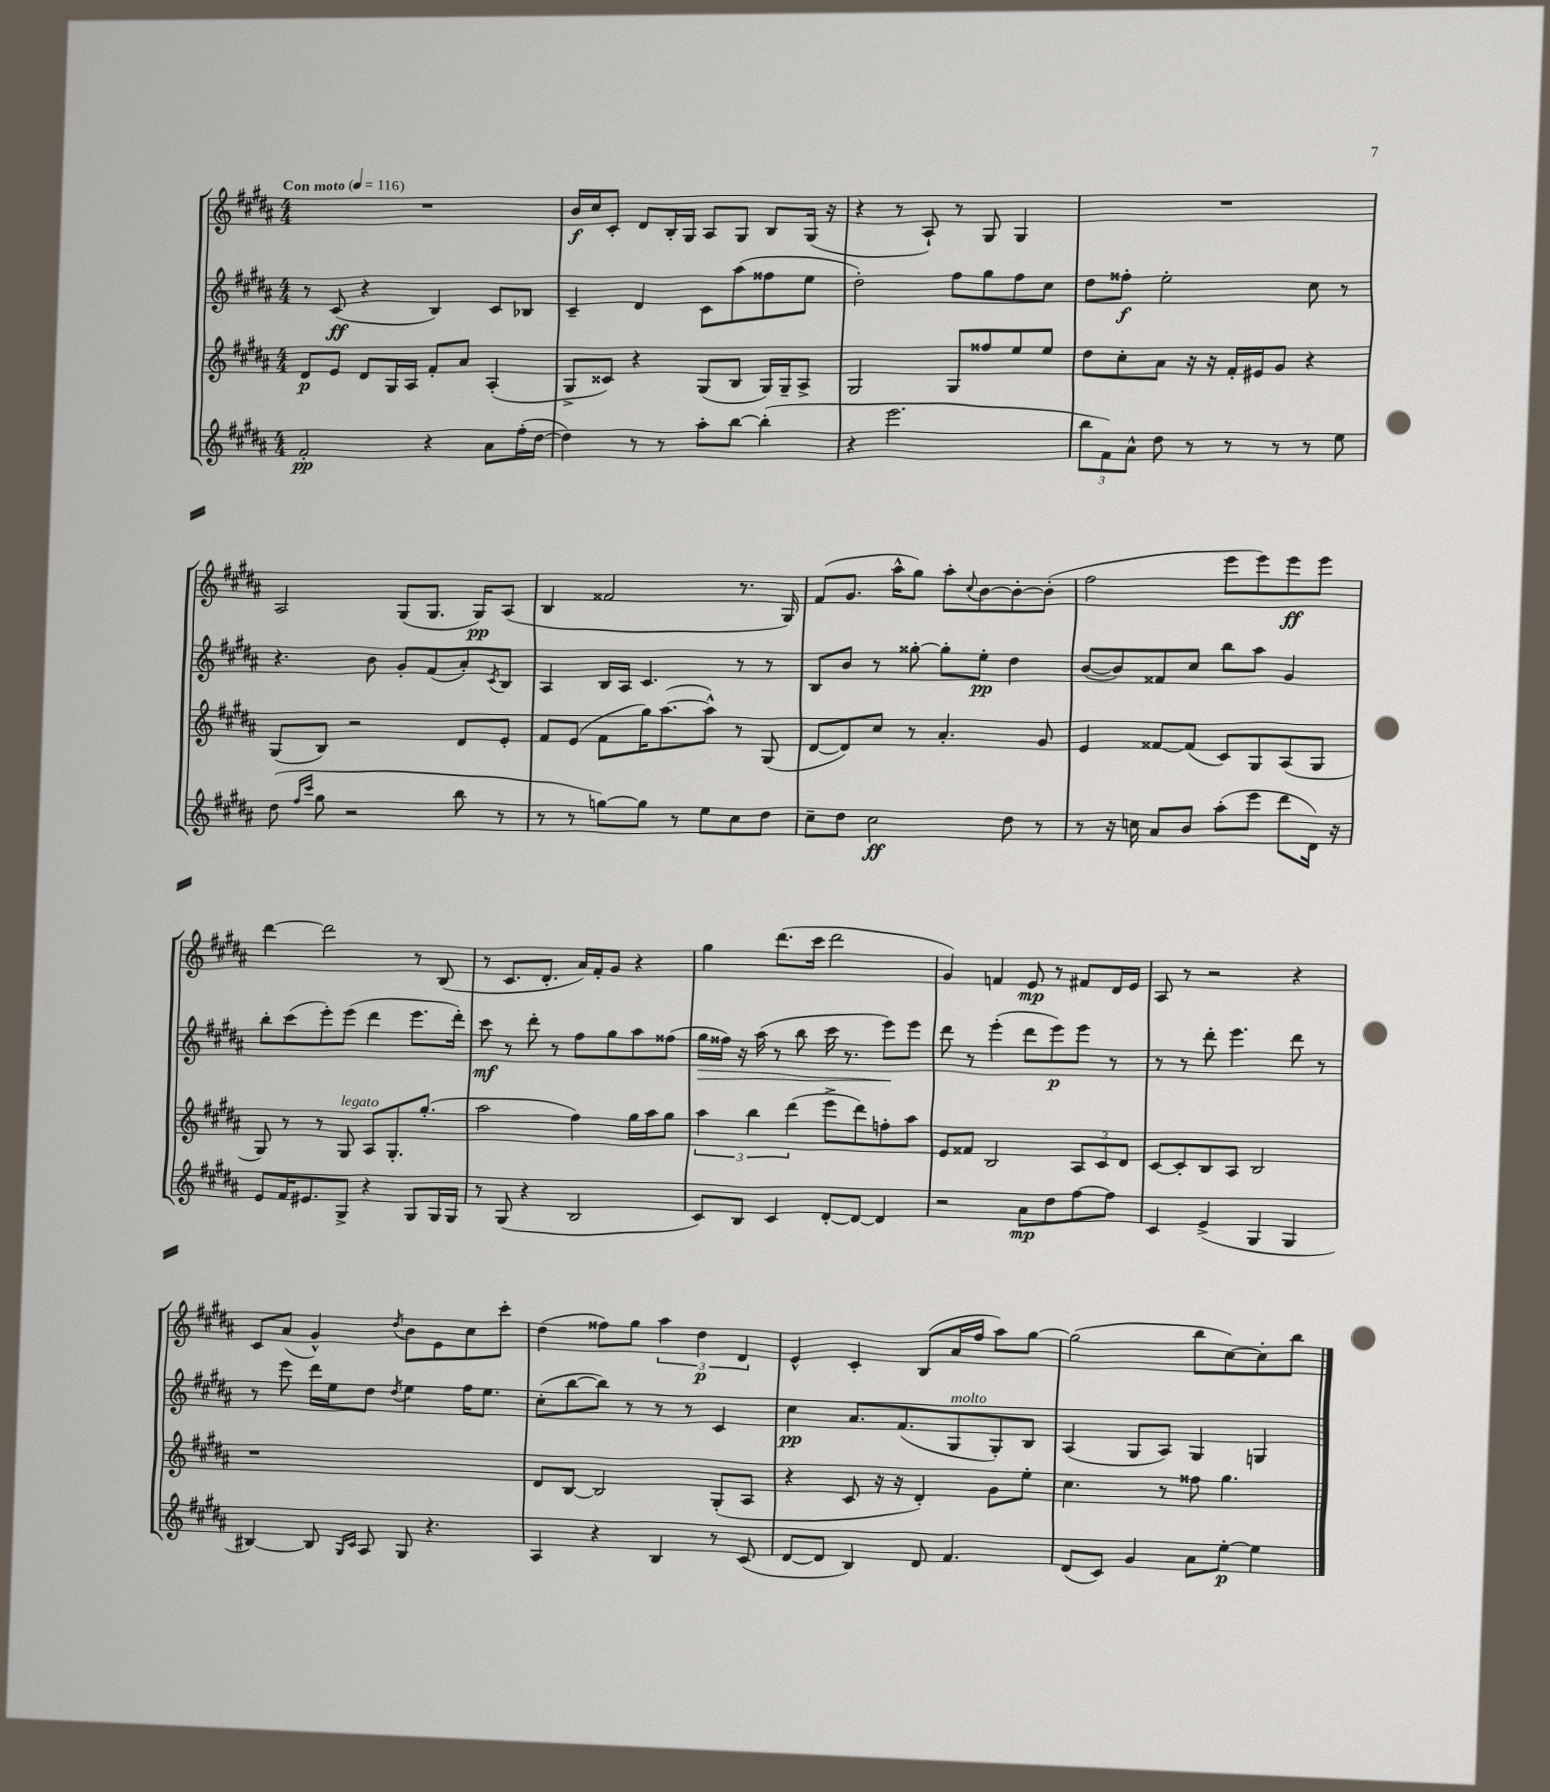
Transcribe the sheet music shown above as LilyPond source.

<<
\new StaffGroup <<
\new Staff = "s0" {
    \clef treble \key b \major \numericTimeSignature \time 4/4 \tempo "Con moto" 4 = 116
    R1 |
    b'16\f cis''16 cis'8-. dis'8 b16-. gis16 ais8 gis8 b8 gis16( r16 |
    r4 r8 ais8-!) r8 gis8 gis4 |
    R1 |
    ais2 gis8( gis8. gis16\pp) ais8( |
    b4 fisis'2 r8. gis16) |
    fis'8( gis'8. ais''16-^ gis''8) ais''8-. \appoggiatura { cis''8 } b'8~ b'8~-. b'8-.( |
    fis''2 e'''8 e'''8) e'''8\ff e'''8 |
    dis'''4~ dis'''2 r8 b8( |
    r8 cis'8. dis'8.-. ais'16) fis'16-. gis'8 r4 |
    gis''4 dis'''8.( cis'''16 dis'''2 |
    gis'4) f'4 e'8\mp r8 fis'8 dis'16 e'16 |
    ais8 r8 r2 r4 |
    cis'8 ais'8( gis'4-^) \acciaccatura { dis''8 } b'8 e'8 cis''8 cis'''8-. |
    dis''4( fisis''8) gis''8 \tuplet 3/2 { ais''4 dis''4\p dis'4 } |
    e'4-^ cis'4-. b8( ais'16 fis''16 ais''8) gis''8~ |
    gis''2( b''8 cis''8~) cis''8-. b''8 \bar "|." |
}
\new Staff = "s1" {
    \clef treble \key b \major \numericTimeSignature \time 4/4
    r8 cis'8\ff( r4 b4) cis'8 bes8 |
    cis'4-- dis'4 cis'8 ais''8( fisis''8 e''8 |
    dis''2-.) fis''8 gis''8 fis''8 cis''8 |
    dis''8 fisis''8-.\f e''2-. cis''8 r8 |
    r4. b'8 gis'8-. fis'8( ais'8-.) \acciaccatura { cis'8 } b8 |
    ais4 b16 ais16 cis'4. r8 r8 |
    b8 b'8 r8 gisis''8~-. gisis''8-. e''8-.\pp dis''4 |
    b'8~( b'8) fisis'8 cis''8 b''8 ais''8 gis'4 |
    b''8-. cis'''8( e'''8-.) e'''8( dis'''4 e'''8. dis'''16-.) |
    cis'''8\mf r8 dis'''8-. r8 fis''8 gis''8 ais''8 fisis''8( |
    gis''16\> fisis''16) r16 ais''16( r8 b''8 cis'''16 r8. e'''8\!) e'''8 |
    dis'''8 r8 e'''4-.( dis'''8 e'''8\p) e'''8 r8 |
    r8 r8 dis'''8-. e'''4. dis'''8 r8 |
    r8 e'''8 dis'''16 e''16 dis''8 \acciaccatura { dis''8 } e''4 fis''16 e''8. |
    cis''8-.( b''8~ b''8) r8 r8 r8 cis'4 |
    cis''4\pp ais'8. fis'8.( gis8^\markup { \italic "molto" } gis8-.) b8 |
    ais4( gis8 ais8) gis4 g4 \bar "|." |
}
\new Staff = "s2" {
    \clef treble \key b \major \numericTimeSignature \time 4/4
    dis'8\p e'8 dis'8 gis16 ais16 fis'8-. ais'8 ais4-.( |
    gis8-> cisis'8) r4 gis8( b8 gis16) gis16-- ais8-> |
    gis2 gis8 fisis''8 e''8 e''8 |
    dis''8 cis''8-. ais'8 r16 r16 fis'16-. eis'16 gis'8 r4 |
    gis8( b8) r2 dis'8 e'8-. |
    fis'8 e'8( fis'8 gis''16) ais''8.~( ais''8-^) r8 gis8( |
    dis'8~ dis'8) cis''8 r8 ais'4.-. gis'8 |
    e'4 fisis'8~ fisis'8( cis'8) gis8 ais8( gis8 |
    gis8) r8 r8 gis8^\markup { \italic "legato" } ais8 gis8.-. gis''8.-.( |
    ais''2 fis''4) gis''16 ais''16 gis''8 |
    \tuplet 3/2 { ais''4 b''4 dis'''4( } e'''8-> dis'''8) f''8-. ais''8 |
    e'8 fisis'8 b2 \tuplet 3/2 { ais8 cis'8 dis'8 } |
    cis'8~ cis'8-. b8 ais8 b2 |
    r1 |
    dis'8 b8~ b2 gis8-.( ais8 |
    r4 cis'8 r16 r16 dis'4-.) gis'8 e''8-. |
    cis''4. r8 fisis''8 gis''4. \bar "|." |
}
\new Staff = "s3" {
    \clef treble \key b \major \numericTimeSignature \time 4/4
    fis'2-.\pp r4 ais'8 fis''16-.( dis''16~ |
    dis''4) r8 r8 ais''8-. b''8~ b''4-.( |
    r4 e'''2. |
    \tuplet 3/2 { b''8 fis'8) ais'8-^ } dis''8 r8 r8 r8 r8 e''8 |
    dis''8( \grace { fis''16 cis'''16 } gis''8 r2 b''8 r8 |
    r8 r8 g''8~) g''8 r8 e''8 cis''8 dis''8 |
    cis''8-- dis''8 cis''2\ff dis''8 r8 |
    r8 r16 c''16 ais'8 b'8 ais''8-.( e'''8 dis'''8 dis'16) r16 |
    e'8 fis'16 eis'8. gis8-> r4 gis8 gis16 gis16 |
    r8 gis8( r4 b2 |
    cis'8) b8 cis'4 dis'8~-. dis'8~ dis'4 |
    r2 ais'8\mp dis''8 fis''8~ fis''8 |
    cis'4 e'4->( gis4 gis4 |
    bis4~) bis8 \grace { gis16 cis'16 } ais8 gis8 r4. |
    ais4 r4 b4 r8 cis'8( |
    dis'8~ dis'8 b4) dis'8 fis'4. |
    dis'8( cis'8) gis'4 ais'8 e''8~-.\p e''4 \bar "|." |
}
>>
>>
\layout { \context { \Score \remove "Bar_number_engraver" } }
